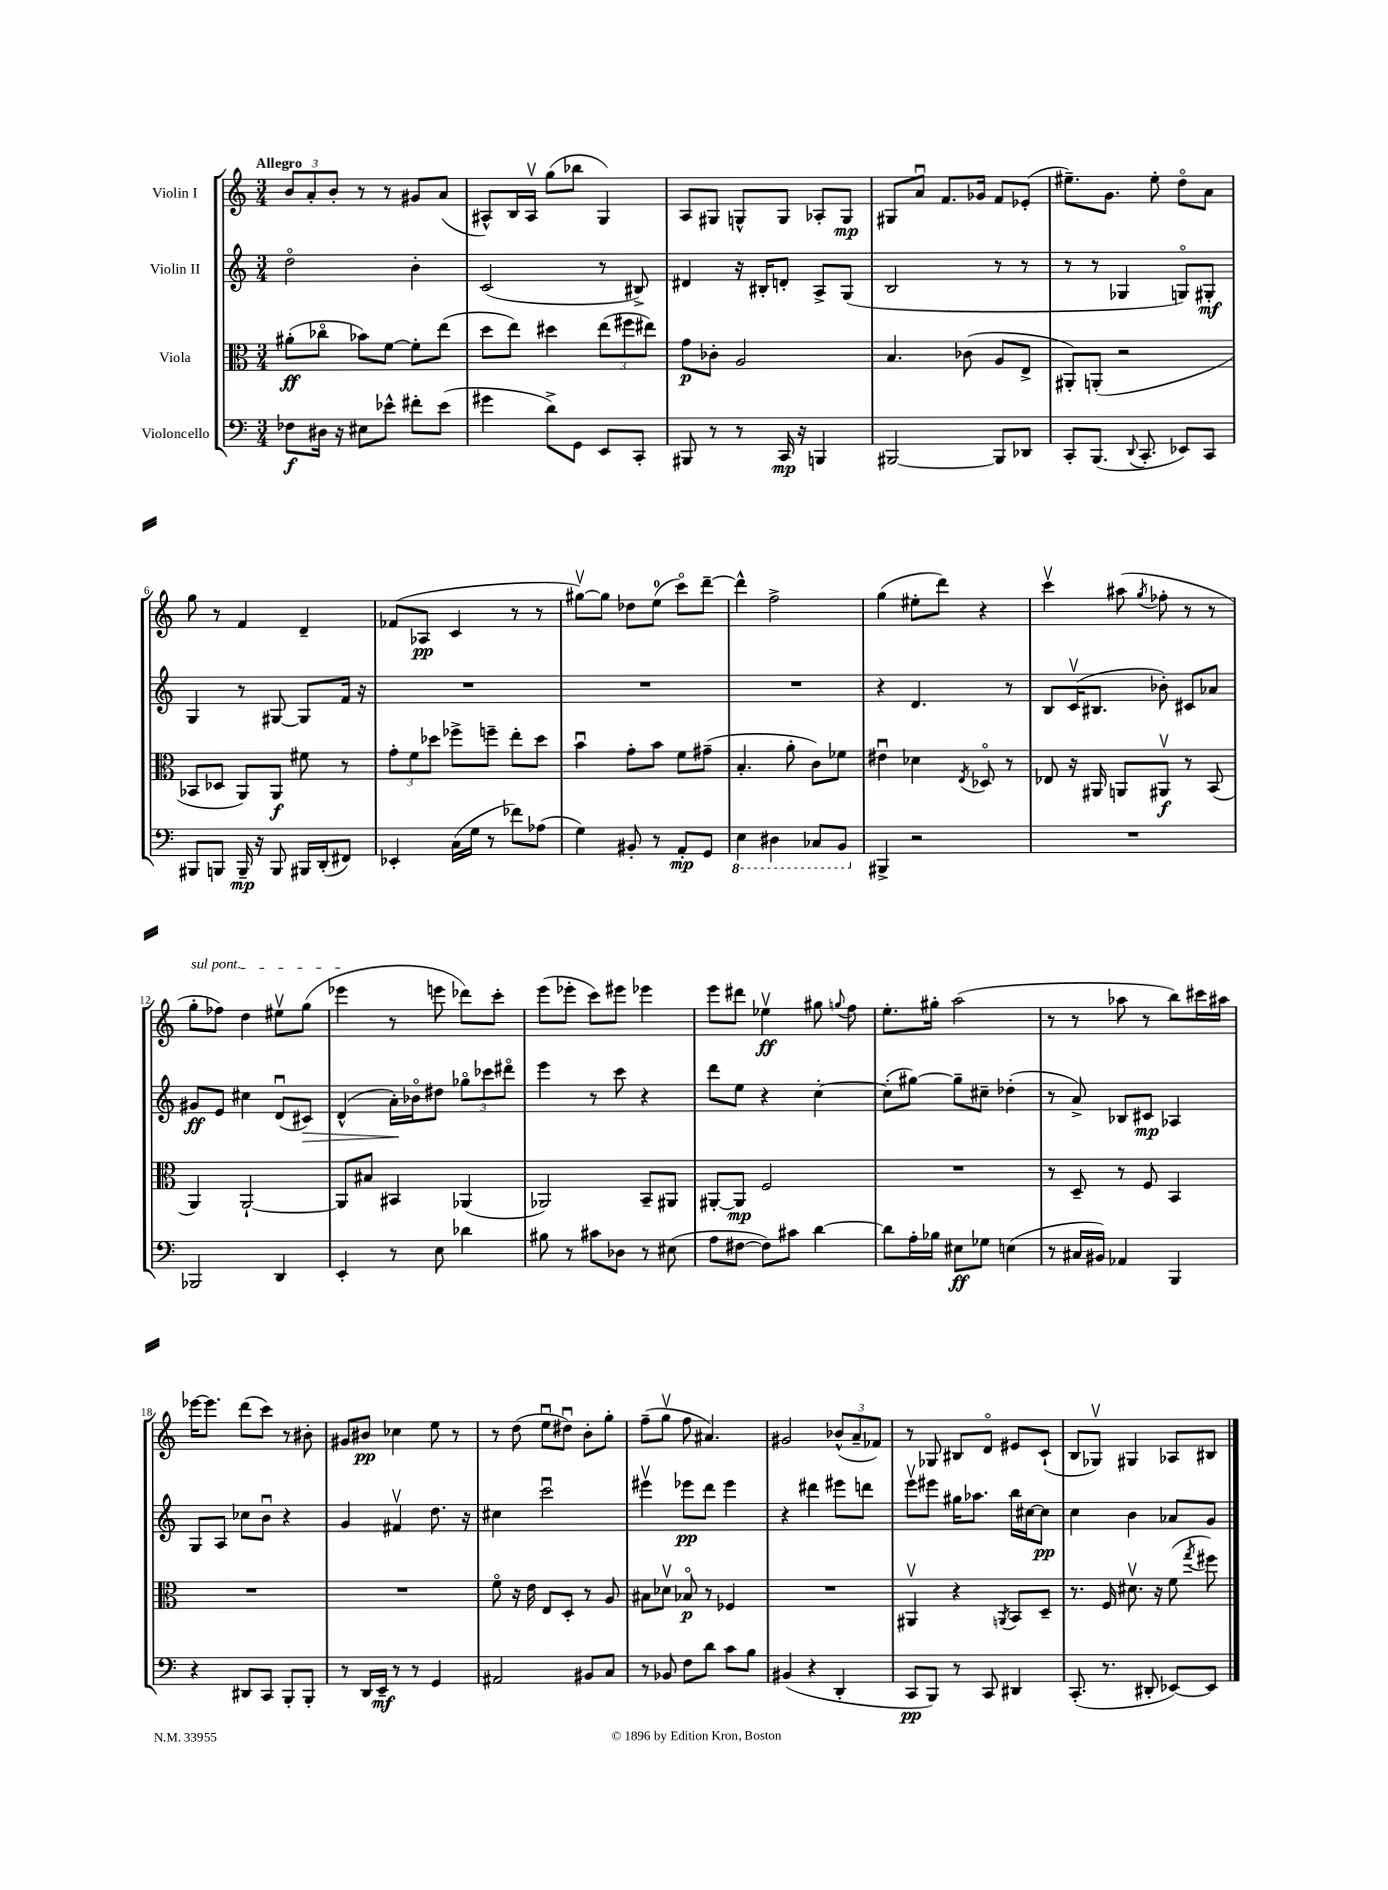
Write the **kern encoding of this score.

**kern	**dynam	**kern	**dynam	**kern	**dynam	**kern	**dynam
*part4	*part4	*part3	*part3	*part2	*part2	*part1	*part1
*staff4	*staff4	*staff3	*staff3	*staff2	*staff2	*staff1	*staff1
*I"Violoncello	*	*I"Viola	*	*I"Violin II	*	*I"Violin I	*
*clefF4	*	*clefC3	*	*clefG2	*	*clefG2	*
*k[]	*	*k[]	*	*k[]	*	*k[]	*
*M3/4	*	*M3/4	*	*M3/4	*	*M3/4	*
=1	=1	=1	=1	=1	=1	=1	=1
!	!	!	!	!	!	!LO:TX:a:B:t=Allegro	!
8F-X\L	f	(8a#X'\L	ff	2dd\	.	12b/L	.
.	.	.	.	.	.	12a'/	.
16D#X\Jk	.	8cc-X\J	.	.	.	.	.
.	.	.	.	.	.	12b'/J	.
16r	.	.	.	.	.	.	.
8E#X\L	.	8b-X\L)	.	.	.	8r	.
8e-X^^\J	.	[8f\J	.	.	.	8r	.
8f#X'\L	.	8f'\L]	.	4b'\	.	8g#X/L	.
(8e-\J	.	(8ee\J	.	.	.	(8a/J	.
=2	=2	=2	=2	=2	=2	=2	=2
4g#X\	.	8dd\L	.	(2c/	.	8A#X^^/L)	.
.	.	8ee\J)	.	.	.	16B/L	.
.	.	.	.	.	.	16A#v/JJ	.
8d^\L)	.	4dd#X\	.	.	.	(8gg\L	.
8GG\J	.	.	.	.	.	8bb-X\J	.
8EE/L	.	(12ee\L	.	8r	.	4G/)	.
.	.	12ff#X\	.	.	.	.	.
8CC'/J	.	.	.	8B#X^/)	.	.	.
.	.	12ee#X\J)	.	.	.	.	.
=3	=3	=3	=3	=3	=3	=3	=3
8BBB#X/	.	8g\L	p	4d#X/	.	8A/L	.
8r	.	8c-X'\J	.	.	.	8G#X/J	.
8r	.	2A/	.	16r	.	8Gn^^/L	.
.	.	.	.	16B#X'/KL	.	.	.
16CC/	mp	.	.	8dn'/J	.	8G/J	.
16r	.	.	.	.	.	.	.
4BBBn/	.	.	.	8A^/L	.	8A-X'/L	.
.	.	.	.	(8G/J	.	8G/J	mp
=4	=4	=4	=4	=4	=4	=4	=4
[2BBB#X/	.	4.B/	.	2B/	.	8G#X/L	.
.	.	.	.	.	.	8au/J	.
.	.	.	.	.	.	8.f/L	.
.	.	(8c-X\	.	.	.	.	.
.	.	.	.	.	.	16g-X/Jk	.
8BBB#/L]	.	8A/L	.	8r	.	8f/L	.
8DD-X/J	.	8E^/J	.	8r	.	(8e-X'/J	.
=5	=5	=5	=5	=5	=5	=5	=5
8CC'/L	.	8AA#X'/L)	.	8r	.	8.ee#X~\L)	.
(8.BBB/J	.	(8AAn'/J	.	8r	.	.	.
.	.	.	.	.	.	8.g\J	.
.	.	2r	.	4G-X/	.	.	.
8qqDD/	.	.	.	.	.	.	.
8.CC'/	.	.	.	.	.	.	.
.	.	.	.	.	.	8ee#'\	.
8EE-X/L)	.	.	.	8Gn/L)	.	8dd\L	.
8CC/J	.	.	.	8G#X'/J	mf	8a\J	.
!!LO:LB:g=z
=6	=6	=6	=6	=6	=6	=6	=6
8BBB#X/L	.	8BB-X/L	.	4G/	.	8gg\	.
8BBBn/J	.	8D-X/J	.	.	.	8r	.
16BBB~/	mp	8AA/L)	.	8r	.	4f/	.
16r	.	.	.	.	.	.	.
8BBB/	.	8AA/J	f	[8G#X/	.	.	.
16BBB#X/LL	.	8f#X\	.	8G#/L]	.	4d~/	.
(16DD'/J	.	.	.	.	.	.	.
8FF#X/J)	.	8r	.	16f/Jk	.	.	.
.	.	.	.	16r	.	.	.
=7	=7	=7	=7	=7	=7	=7	=7
4EE-X'/	.	12g'\L	.	2.r	.	(8f-X/L	.
.	.	12f\	.	.	.	.	.
.	.	.	.	.	.	8A-X/J	pp
.	.	12dd-X\J	.	.	.	.	.
(16C\LL	.	8ff-X^\L	.	.	.	4c/	.
16G\JJ	.	.	.	.	.	.	.
8r	.	8ffn~\J	.	.	.	.	.
8f-X\L)	.	8ee'\L	.	.	.	8r	.
(8A-X\J	.	8dd-\J	.	.	.	8r	.
=8	=8	=8	=8	=8	=8	=8	=8
4G\)	.	4bu\	.	2.r	.	[8gg#Xv\L)	.
.	.	.	.	.	.	8gg#\J]	.
8BB#X'/	.	8g'\L	.	.	.	8dd-X\L	.
8r	.	8b\J	.	.	.	(8ee\J	.
8AA'/L	mp	8f\L	.	.	.	8ccc\L)	.
8GG/J	.	(8g#X~\J	.	.	.	[8ddd~\J	.
=9	=9	=9	=9	=9	=9	=9	=9
*8ba	*	*	*	*	*	*	*
4EE\	.	4.B'/	.	2.r	.	4ddd^^\]	.
4DD#X\	.	.	.	.	.	2ff^\	.
.	.	8a'\	.	.	.	.	.
8CC-X/L	.	8c\L)	.	.	.	.	.
8BBB/J	.	8f-X\J	.	.	.	.	.
=10	=10	=10	=10	=10	=10	=10	=10
*X8ba	*	*	*	*	*	*	*
4BBB#X^/	.	4e#Xu\	.	4r	.	(4gg\	.
2r	.	4d-X\	.	4.d/	.	8ee#X'\L	.
.	.	.	.	.	.	8ddd\J)	.
.	.	8qE/	.	.	.	.	.
.	.	8D-X/	.	.	.	4r	.
.	.	8r	.	8r	.	.	.
=11	=11	=11	=11	=11	=11	=11	=11
2.r	.	8E-X/	.	8B/L	.	4cccv\	.
.	.	16r	.	(16cv/K	.	.	.
.	.	16AA#X/	.	8.B#X/J	.	.	.
.	.	8AAn/L	.	.	.	(8aa#X\	.
.	.	.	.	.	.	8qgg/	.
.	.	8AA#Xv/J	f	8b-X'\)	.	8ff-X'\	.
.	.	8r	.	8c#X/L	.	8r	.
.	.	(8BB/	.	8a-X/J	.	8r	.
!!LO:LB:g=z
=12	=12	=12	=12	=12	=12	=12	=12
!	!	!	!	!	!	!LO:TX:a:i:t=sul pont.	!
2BBB-X/	.	4AA/)	.	8g#X/L	ff	8gg'\L	.
.	.	.	.	8e/J	.	8ff-X\J)	.
.	.	[2AA`/	.	4cc#X\	.	4dd\	.
4DD/	.	.	.	(8du/L	.	8ee#Xv\L	.
!	!	!	!	!	!LO:HP:b	!	!
.	.	.	.	8c#X/J)	>	(8gg\J	.
=13	=13	=13	=13	=13	=13	=13	=13
4EE'/	.	8AA/L]	.	(4d^^/	.	4eee-X\	.
.	.	8B#X/J	.	.	.	.	.
8r	.	4BB#X/	.	16a'\LL)	.	8r	.
.	.	.	.	16b-X\J	]	.	.
8E\	.	.	.	8dd#X\J	.	8eeen\	.
4d-X\	.	(4AA-X/	.	12gg-X\L	.	8ddd-X\L)	.
.	.	.	.	12ccc-X\	.	.	.
.	.	.	.	.	.	8ccc'\J	.
.	.	.	.	12ddd#X\J	.	.	.
=14	=14	=14	=14	=14	=14	=14	=14
8B#X\	.	2AA-X/)	.	4eee\	.	(8eee\L	.
8r	.	.	.	.	.	8eee-X'\J	.
8c#X\L	.	.	.	8r	.	8ccc\L)	.
8D-X\J	.	.	.	8ccc\	.	8eee#X\J	.
8r	.	8BB~/L	.	4r	.	4eee-X\	.
(8E#X\	.	8AA#X/J	.	.	.	.	.
=15	=15	=15	=15	=15	=15	=15	=15
8A\L	.	[8AA#X'/L	.	8ddd\L	.	8eee\L	.
[8F#X\J	.	8AA#/J]	mp	8ee\J	.	8ddd#X\J	.
8F#\L])	.	2F/	.	4r	.	4ee-Xv\	ff
8c#X\J	.	.	.	.	.	.	.
[4d\	.	.	.	[4cc'\	.	8gg#X\	.
.	.	.	.	.	.	8qqggn/	.
.	.	.	.	.	.	8ff\	.
=16	=16	=16	=16	=16	=16	=16	=16
8d\L]	.	2.r	.	(8cc'\L]	.	8.ee'\L	.
16A'\L	.	.	.	[8gg#X\J)	.	.	.
16B-X\JJ	.	.	.	.	.	16gg#X'\Jk	.
8E#X\L	ff	.	.	8gg#~\L]	.	(2aa\	.
8G-X\J	.	.	.	8cc#X~\J	.	.	.
(4En\	.	.	.	(4dd-X'\	.	.	.
=17	=17	=17	=17	=17	=17	=17	=17
8r	.	8r	.	8r	.	8r	.
16C#X/LL	.	8D~/	.	8a^/)	.	8r	.
16BB#X/JJ)	.	.	.	.	.	.	.
4AA-X/	.	8r	.	8B-X/L	.	8aa-X\	.
.	.	8F/	.	8c#X/J	mp	8r	.
4BBB/	.	4BB/	.	4A-X/	.	8bb\L)	.
.	.	.	.	.	.	16ccc#X\L	.
.	.	.	.	.	.	16aa#X\JJ	.
!!LO:LB:g=z
=18	=18	=18	=18	=18	=18	=18	=18
4r	.	2.r	.	8G/L	.	[16eee-X\KL	.
.	.	.	.	.	.	8.eee-\J]	.
.	.	.	.	8A/J	.	.	.
8DD#X/L	.	.	.	8cc-X\L	.	(8ddd\L	.
8CC/J	.	.	.	8bu\J	.	8ccc\J)	.
8BBB'/L	.	.	.	4r	.	8r	.
8BBB'/J	.	.	.	.	.	8b#X'\	.
=19	=19	=19	=19	=19	=19	=19	=19
8r	.	2.r	.	4g/	.	8g#X/L	.
16DD/LL	.	.	.	.	.	8b#X/J	pp
16EE~/JJ	mf	.	.	.	.	.	.
8r	.	.	.	4f#Xv/	.	4cc-X\	.
8r	.	.	.	.	.	.	.
4GG/	.	.	.	8.dd\	.	8ee\	.
.	.	.	.	.	.	8r	.
.	.	.	.	16r	.	.	.
=20	=20	=20	=20	=20	=20	=20	=20
2AA#X/	.	8f\	.	4cc#X\	.	8r	.
.	.	16r	.	.	.	(8dd\	.
.	.	16e\	.	.	.	.	.
.	.	8E/L	.	2cccu\	.	8eeu\L	.
.	.	8D'/J	.	.	.	8dd#Xu\J)	.
8BB#X/L	.	8r	.	.	.	8b'\L	.
8C/J	.	8A/	.	.	.	8gg'\J	.
=21	=21	=21	=21	=21	=21	=21	=21
8r	.	8B#X\L	.	4eee#Xv\	.	(8ff~\L	.
8BB-X/	.	8d-Xv\J	.	.	.	8ggv\J	.
8F\L	.	8B-X/	p	8eee-X\L	pp	8ff\	.
8d\J	.	8r	.	8ddd\J	.	4.a#X/)	.
8c\L	.	4F-X/	.	4eee-\	.	.	.
8B\J	.	.	.	.	.	.	.
=22	=22	=22	=22	=22	=22	=22	=22
(4BB#X/	.	2.r	.	4r	.	2g#X/	.
4r	.	.	.	4ddd#X\	.	.	.
4DD'/	.	.	.	8eee#X\L	.	(12b-X^^/L	.
.	.	.	.	.	.	12a~/	.
.	.	.	.	8dddn\J	.	.	.
.	.	.	.	.	.	12f-X/J)	.
=23	=23	=23	=23	=23	=23	=23	=23
8CC/L	pp	4AA#Xv/	.	8eeev\L	.	8r	.
8BBB/J)	.	.	.	8eee#X\J	.	8G-X/	.
8r	.	4r	.	16gg#X\KL	.	8B#X/L	.
.	.	.	.	8.aa-X\J	.	.	.
8CC/	.	.	.	.	.	8d/J	.
.	.	8qAAn/	.	.	.	.	.
4DD#X/	.	8BB/L	.	16bb\LL	.	8e#X/L	.
.	.	.	.	[16cc#X\J	.	.	.
.	.	8D~/J	.	8cc#\J]	pp	(8c`/J	.
=24	=24	=24	=24	=24	=24	=24	=24
(8.CC'/	.	8.r	.	4cc\	.	8B/L	.
.	.	.	.	.	.	8G-Xv/J)	.
8.r	.	16F/	.	.	.	.	.
.	.	8.d#Xv\	.	4b\	.	4G#X/	.
8DD#X'/	.	.	.	.	.	.	.
.	.	16r	.	.	.	.	.
[8EE-X/L)	.	(8f\	.	8a-X/L	.	8A-X/L	.
.	.	8qgg/	.	.	.	.	.
8EE-/J]	.	8ff#X\)	.	8g/J	.	8B#X/J	.
==	==	==	==	==	==	==	==
*-	*-	*-	*-	*-	*-	*-	*-
